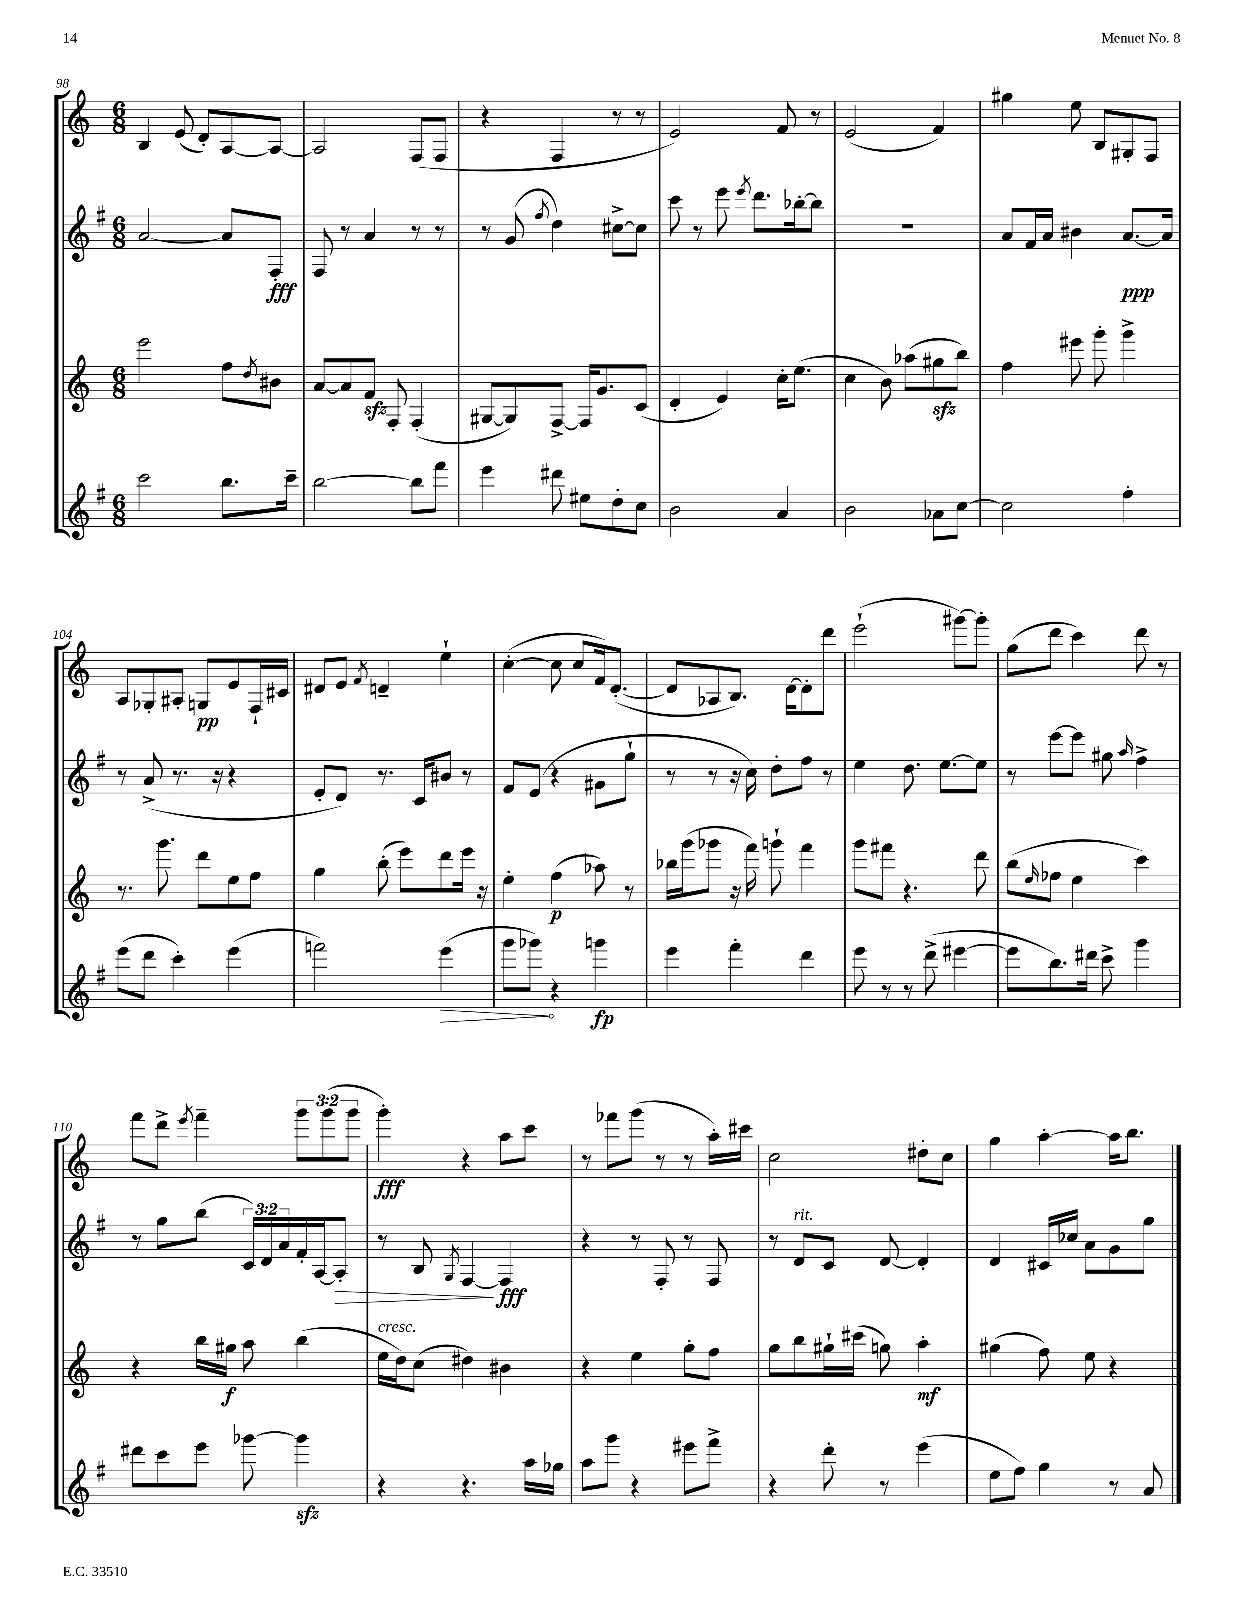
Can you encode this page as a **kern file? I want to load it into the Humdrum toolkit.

**kern	**kern	**kern	**kern
*staff4	*staff3	*staff2	*staff1
*clefG2	*clefG2	*clefG2	*clefG2
*k[f#]	*k[]	*k[f#]	*k[]
*M6/8	*M6/8	*M6/8	*M6/8
2ccc	2eee	[2a	4B
.	.	.	(8e
.	.	.	8d')
8.bb	8ff	8a]	[8A
.	8qdd	.	.
.	8b#	8F#'	8A_
16ccc~	.	.	.
=	=	=	=
[2bb	[8a	8F#	2A]
.	8a]	8r	.
.	8f	4a	.
.	8F'	.	.
8bb]	(4F'	8r	(8F
8fff#	.	8r	8F
=	=	=	=
4eee	[8G#	8r	4r
.	8G#])	(8g	.
.	.	8qff#	.
8ddd#	[8F^	4dd)	4F
8ee#	16F]	.	.
.	8.g	.	.
8dd'	.	[8cc#^	8r
8cc	(8c	8cc#]	8r
=	=	=	=
2b	4d'	8ccc	2e)
.	.	8r	.
.	4e)	8eee	.
.	.	8qeee	.
.	.	8.ddd	.
4a	16cc'	.	8f
.	(8.ee	[16bb-'	.
.	.	8bb-]	8r
=	=	=	=
2b	4cc	2.r	(2e
.	8b)	.	.
.	(8aa-	.	.
8a-	8gg#	.	4f)
[8cc	8bb)	.	.
=	=	=	=
2cc]	4ff	8a	4gg#
.	.	16f#	.
.	.	16a	.
.	8eee#	4b#	8ee
.	8ggg'	.	8B
4ff#'	4ggg^	[8.a	8G#'
.	.	.	8F
.	.	16a]	.
=	=	=	=
(8eee	8.r	8r	8A
8ddd	.	(8a^	8G-'
.	8.ggg	.	.
4ccc')	.	8.r	8A#'
.	8ddd	.	8G
.	.	16r	.
(4eee	8ee	4r	8e
.	8ff	.	16F`
.	.	.	16c#
=	=	=	=
2fff)	4gg	8e'	8d#
.	.	8d)	8e
.	.	.	8qf
.	(8bb'	8.r	4d~
.	8eee)	.	.
.	.	16c	.
(4eee	8ddd	8b#	4ee`
.	16eee	8r	.
.	16r	.	.
=	=	=	=
8ggg	4ee'	8f#	([4cc'
8ggg-)	.	(8e	.
4r	(4ff	4r	8cc]
.	.	.	8cc
4ggg	8aa-)	8g#	16f)
.	.	.	([8.d'
.	8r	8gg`	.
=	=	=	=
4eee	16bb-	8r	8d]
.	(16ggg	.	.
.	8ggg-	8r	8A-
4fff#'	16r	16r	8.B)
.	16fff)	16cc)	.
.	8ggg`	8dd'	.
.	.	.	[16d
4ddd	4fff	8ff#	8d']
.	.	8r	8ddd
=	=	=	=
8eee	8ggg	4ee	(2eee`
8r	8fff#	.	.
8r	4.r	8.dd	.
(8ddd^	.	.	.
.	.	[8.ee	.
[4eee#	.	.	[8ggg#)
.	8ddd	8ee]	8ggg#']
=	=	=	=
8eee#]	(8bb	8r	(8gg
.	16qqee	.	.
8.bb)	8ff-	[8eee	8ddd
.	4ee	8eee]	4ccc)
16ddd#	.	.	.
8ccc^	.	8gg#	.
.	.	16qqaa	.
4ggg	4ccc)	4ff#^	8ddd
.	.	.	8r
=	=	=	=
8ddd#	4r	8r	8fff
8ccc	.	8gg	8ddd^
.	.	.	8qeee
8eee	16bb	(8bb	4fff~
.	16gg#	.	.
[8ggg-	8aa	24c)	.
.	.	24d	.
.	.	24a	.
4ggg-]	(4bb	16f#'	12ggg
.	.	[16A	.
.	.	.	(12ggg
.	.	8A']	.
.	.	.	12ggg
=	=	=	=
4r	16ee	8r	4ggg')
.	16dd)	.	.
.	(8cc	8B	.
.	.	8qG	.
4.r	4dd#)	[4F#	4r
.	4b#	4F#]	8aa
16aa	.	.	8ccc
16gg-	.	.	.
=	=	=	=
8aa	4r	4r	8r
8ggg	.	.	8fff-
4r	4ee	8r	(8ggg
.	.	8F#'	8r
8eee#	8gg'	8r	8r
8fff#^	8ff	8F#	16aa')
.	.	.	16ccc#
=	=	=	=
4r	8gg	8r	2cc
.	8bb	8d	.
8ddd'	16gg#`	8c	.
.	(16ccc#	.	.
8r	8gg)	[8d	.
(4eee	4aa'	4d']	8dd#'
.	.	.	8cc
=	=	=	=
8ee	(4gg#	4d	4gg
8ff#)	.	.	.
4gg	8ff)	16c#	[4aa'
.	.	16cc-	.
.	8ee	8a	.
8r	4r	8g	16aa]
.	.	.	8.bb
8a	.	8gg	.
==	==	==	==
*-	*-	*-	*-
